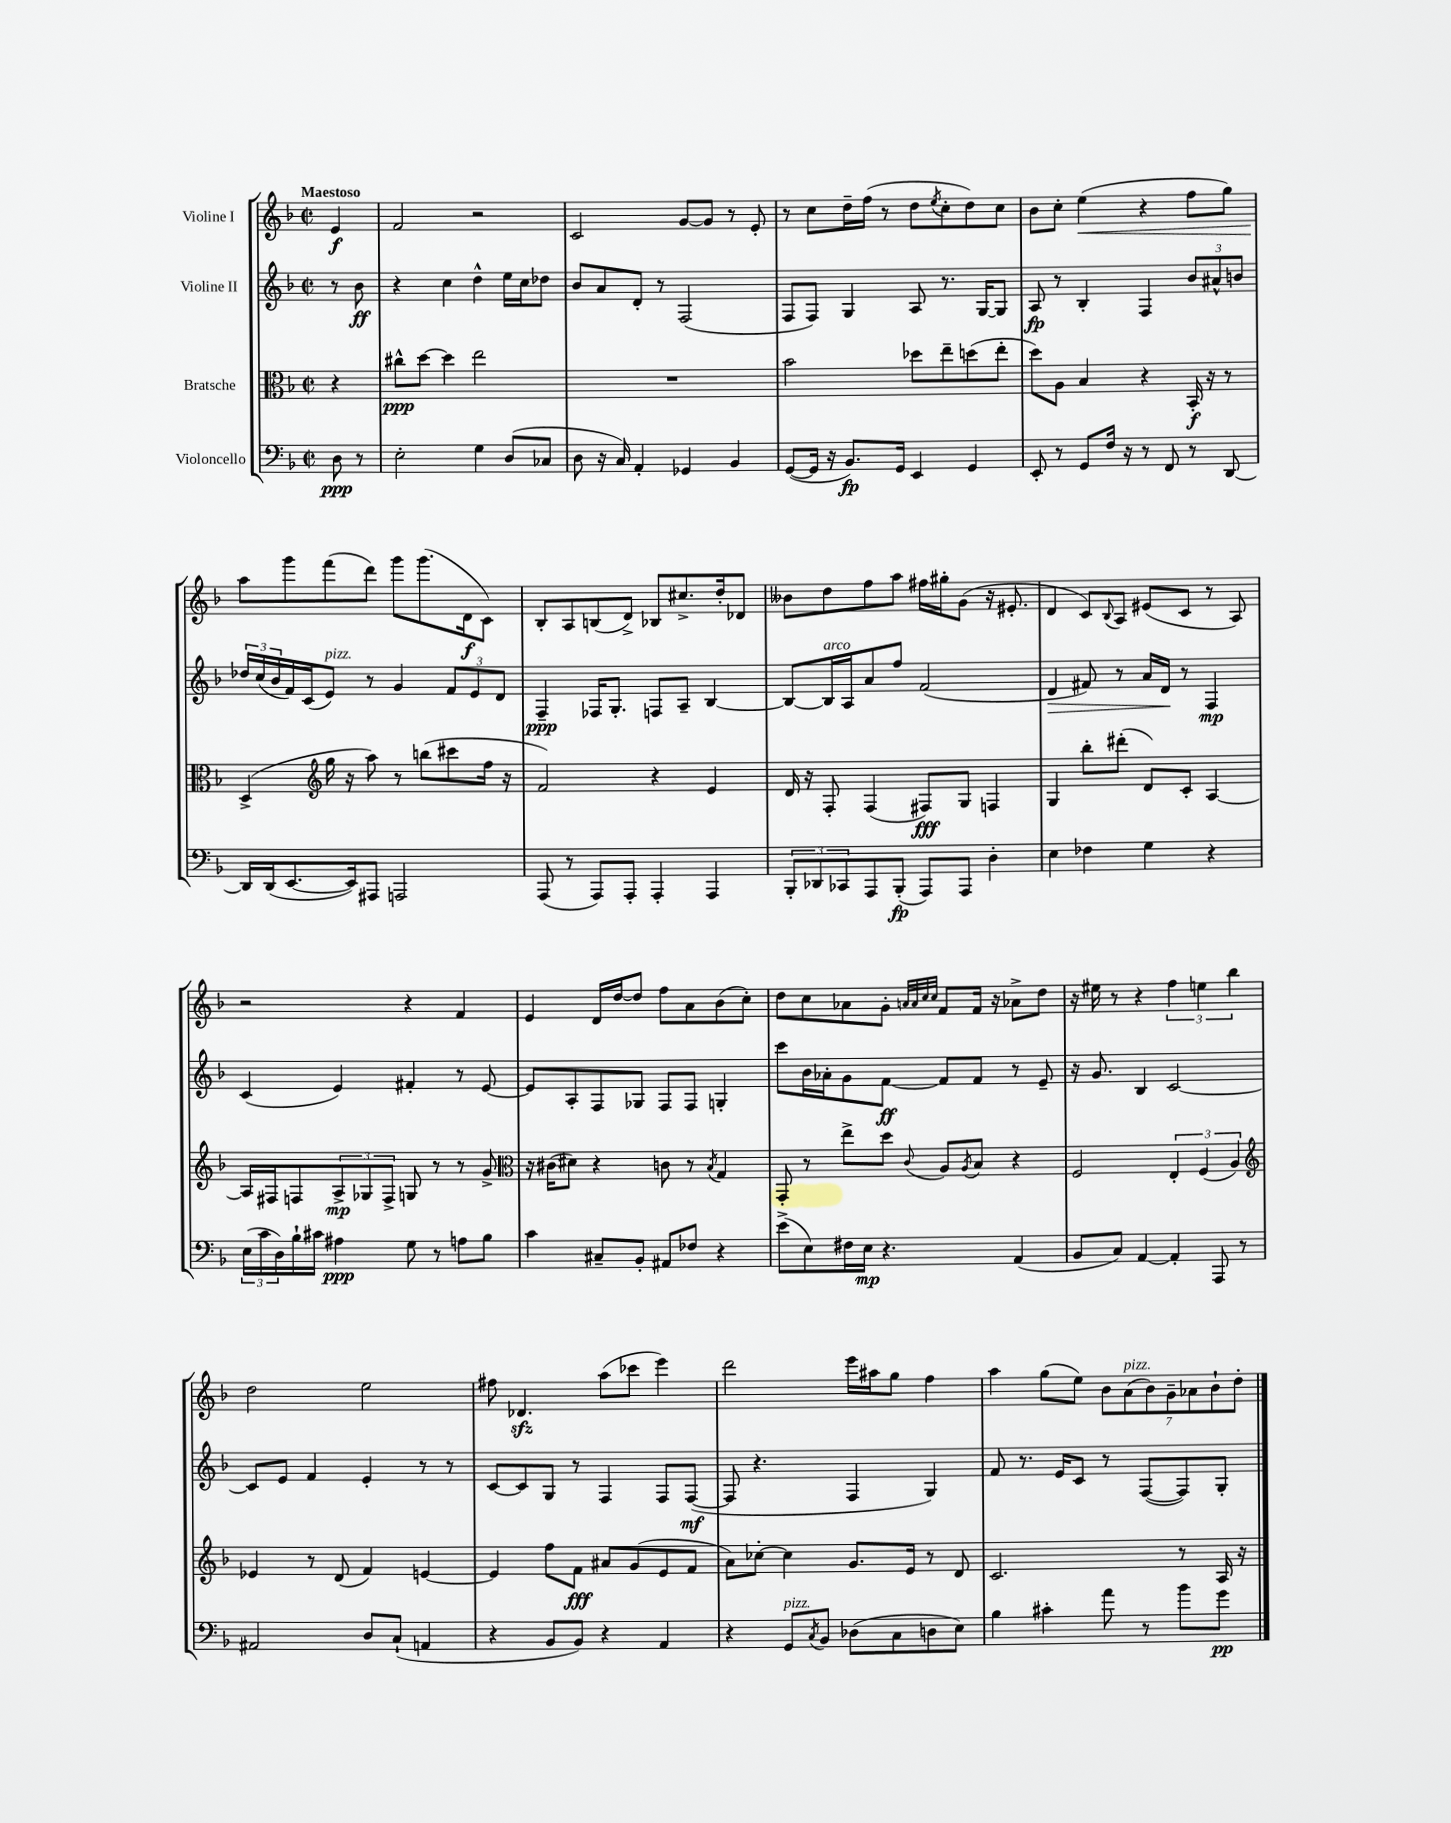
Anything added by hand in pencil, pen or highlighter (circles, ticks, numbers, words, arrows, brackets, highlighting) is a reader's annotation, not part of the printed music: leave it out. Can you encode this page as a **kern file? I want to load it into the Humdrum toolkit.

**kern	**kern	**kern	**kern
*staff4	*staff3	*staff2	*staff1
*clefF4	*clefC3	*clefG2	*clefG2
*k[b-]	*k[b-]	*k[b-]	*k[b-]
*M2/2	*M2/2	*M2/2	*M2/2
*met(c|)	*met(c|)	*met(c|)	*met(c|)
8D	4r	8r	4e
8r	.	8b-	.
=	=	=	=
2E'	8cc#^^	4r	2f
.	[8dd	.	.
.	4dd]	4cc	.
4G	2ee	4dd^^	2r
(8D	.	16ee	.
.	.	16cc	.
8C-	.	8dd-	.
=	=	=	=
8D	1r	8b-	2c
16r	.	8a	.
16C)	.	.	.
4AA'	.	8d'	.
.	.	8r	.
4GG-	.	(2F	[8g
.	.	.	8g]
4BB-	.	.	8r
.	.	.	8e'
=	=	=	=
([8GG	2b-	8F	8r
16GG]	.	8F)	8cc
16r	.	.	.
8.BB-)	.	4G	16dd~
.	.	.	(16ff
.	.	.	8r
16GG	.	.	.
4EE	8dd-	8A	8dd
.	.	.	8qee
.	8ee~	8.r	8cc'
4GG	(8dd	.	8dd)
.	.	[16G	.
.	8ee'	8G]	8cc
=	=	=	=
8EE'	8dd)	8A	8b-
8r	8A	8r	8cc'
8GG	4B-	4B-'	(4ee
16F	.	.	.
16r	.	.	.
8r	4r	4F	4r
8FF	.	.	.
8r	16BB-'	12b-	8ff
.	16r	.	.
.	.	12a#^^	.
[8DD	8r	.	8gg)
.	.	12b	.
=	=	=	=
16DD]	(4D^	24dd-	8aa
.	.	(24cc	.
(16DD	.	.	.
.	.	24b-	.
[8.EE	.	16f)	8ggg
.	.	(16c	.
*	*clefG2	*	*
.	16gg	8e)	(8fff
16EE])	16r	.	.
8AAA#	8aa)	8r	8ddd)
2AAA	8r	4g	8ggg
.	(8bb	.	(8.ggg
.	8ccc#	12f	.
.	.	.	16d
.	.	12e	.
.	16ff	.	8c)
.	.	12d	.
.	16r	.	.
=	=	=	=
(8AAA	2f)	4F~	8B-'
8r	.	.	8A
8AAA)	.	16F-	(8B
.	.	8.G'	.
8AAA'	.	.	8d^)
4AAA'	4r	8F	8B-
.	.	8A~	8.cc#^
4AAA	4e	[4B-	.
.	.	.	16dd'
.	.	.	8d-
=	=	=	=
12BBB-'	16d	8B-_	8b--
.	16r	.	.
12DD-	.	.	.
.	8F'	16B-]	8dd
12CC-	.	.	.
.	.	16A	.
8AAA	(4F	8a	8ff
(8BBB-'	.	8ff	8aa
8AAA)	8F#)	(2f	16ff#
.	.	.	16gg#'
8AAA	8G	.	(8g
4D'	4F	.	16r
.	.	.	8.e#'
=	=	=	=
4E	4G	4d	4d
4F-	8bb-'	8f#)	8c)
.	.	.	8qqB-
.	(8ddd#'	8r	8A
4G	8d)	16a	(8e#
.	.	16d	.
.	8c'	8r	8c
4r	[4A	4F	8r
.	.	.	8A)
=	=	=	=
(24E	16A]	(4c	2r
24c	.	.	.
.	16F#	.	.
24D)	.	.	.
16B-`	8F	.	.
16c#	.	.	.
4A#	12A^	4e)	.
.	12G-	.	.
.	12F^	.	.
8G	8G	4f#'	4r
8r	8r	.	.
8A	8r	8r	4f
8B-	8g^	[8e	.
=	=	=	=
*	*clefC3	*	*
4c	16r	8e]	4e
.	(16c#	.	.
.	8d#)	8A'	.
8C#~	4r	8F	16d
.	.	.	[16dd
8BB-'	.	8G-	8dd]
8AA#	8c	8F	8ff
8F-	8r	8F	8a
.	8qB-	.	.
4r	4G	4G'	(8b-
.	.	.	8cc')
=	=	=	=
(8e^	8GG'	8ccc	8dd
8E)	8r	16b-	8cc
.	.	16a-'	.
16F#	8ee^	8g	8a-
16E	.	.	.
4.r	8dd	[8f	8g'
.	.	.	32qqa
.	.	.	32qqa
.	.	.	32qqcc
.	8qqc	.	32qqcc
.	8A	8f]	8f
.	8qA	.	.
.	8B-	8f	16f
.	.	.	16r
(4AA	4r	8r	8a-^
.	.	8e~	8dd
=	=	=	=
8BB-	2F	16r	16r
.	.	8.g	16ee#
8C)	.	.	8r
[4AA	.	4B-	4r
4AA']	6E'	[2c	6ff
.	(6F	.	6ee
8AAA	.	.	.
.	6A)	.	6bb-
8r	.	.	.
=	=	=	=
*	*clefG2	*	*
2AA#	4e-	8c]	2dd
.	.	8e	.
.	8r	4f	.
.	(8d	.	.
8D	4f)	4e'	2ee
(8C`	.	.	.
4AA	[4e	8r	.
.	.	8r	.
=	=	=	=
4r	4e]	[8c	8ff#
.	.	8c]	4.d-
8BB-	8ff	8G	.
8BB-)	8f	8r	.
4r	8a#	4F	(8aa
.	(8g	.	8ccc-
4AA	8e	8F	4eee)
.	8f	([8F	.
=	=	=	=
4r	8a)	8F]	2ddd
.	[8cc-'	4.r	.
8GG	4cc-]	.	.
8qC	.	.	.
8BB-	.	.	.
(8D-	8.g	4F	16eee
.	.	.	16aa#
8C	.	.	8gg
.	16e	.	.
8D	8r	4G)	4ff
8E)	8d	.	.
=	=	=	=
4B-	2.c	8f	4aa
.	.	8.r	.
4c#'	.	.	(8gg
.	.	16e	.
.	.	8c	8ee)
8a	.	8r	14b-
.	.	.	(14a
8r	.	([8F	.
.	.	.	14b-)
.	.	.	14g~
8b-	8r	8F])	.
.	.	.	14a-
.	.	.	14b-`
8g	16A	8G'	.
.	.	.	14dd'
.	16r	.	.
==	==	==	==
*-	*-	*-	*-
